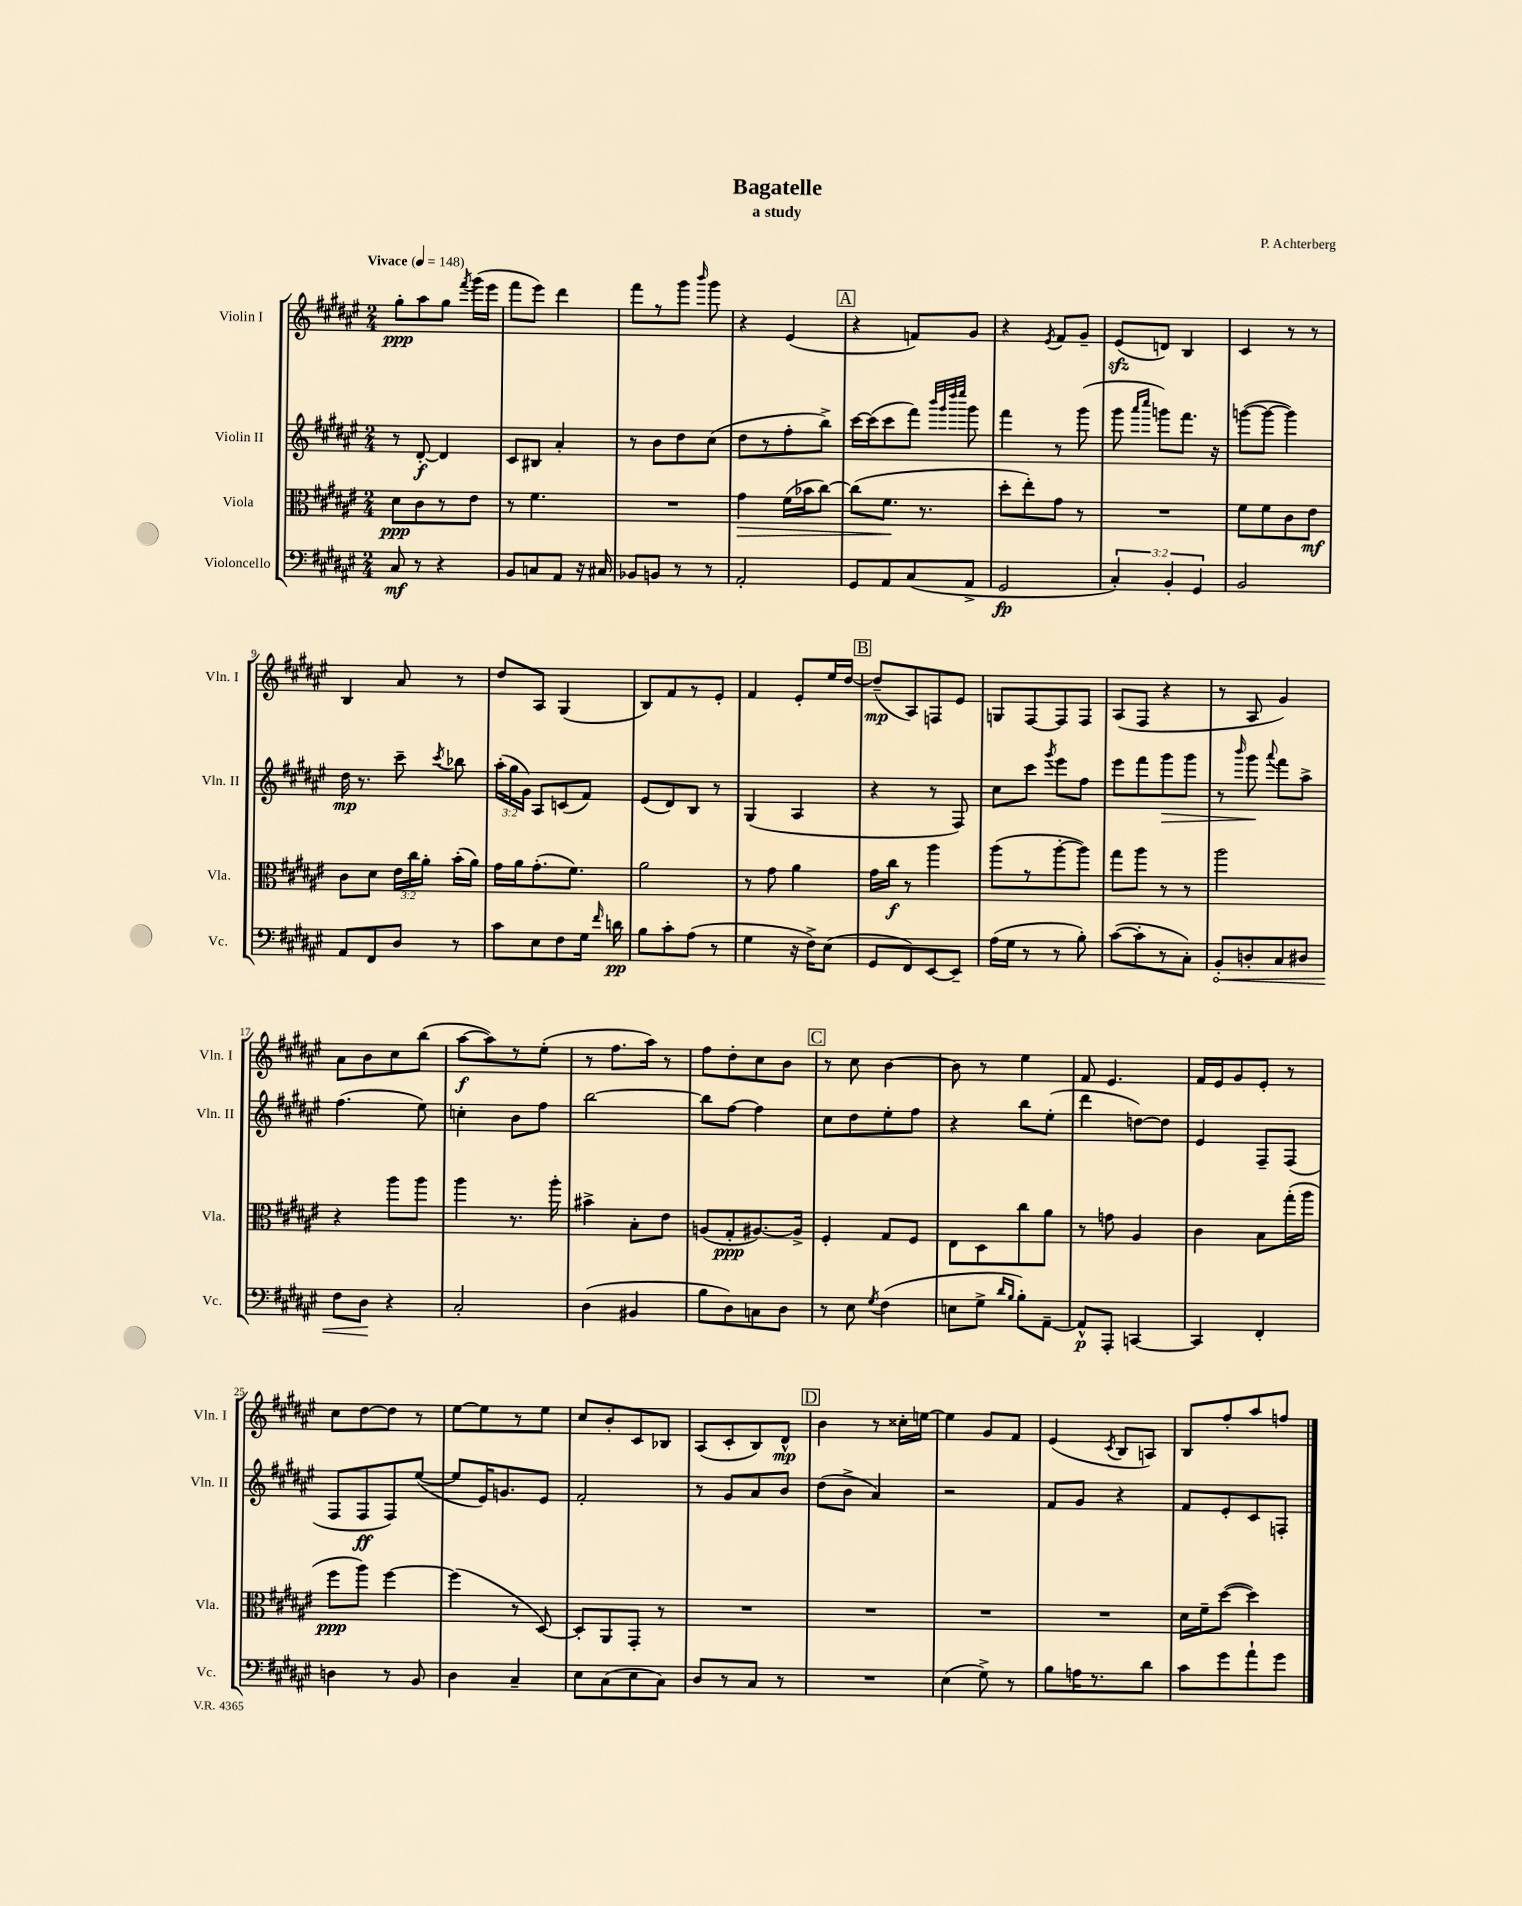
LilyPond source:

\header { title = "Bagatelle" composer = "P. Achterberg" subtitle = "a study" }
<<
\new StaffGroup <<
\new Staff = "s0" \with { instrumentName = "Violin I" shortInstrumentName = "Vln. I" } {
    \clef treble \key fis \major \numericTimeSignature \time 2/4 \tempo "Vivace" 4 = 148
    \autoBeamOff gis''8[-.\ppp ais''8 gis''8] \acciaccatura { fis'''8 } gis'''16[( eis'''16] |
    fis'''8[ eis'''8]) dis'''4 |
    fis'''8[ r8 gis'''8] \grace { b'''16 } gis'''8 |
    r4 eis'4( |
    \mark \markup { \box "A" } r4 f'8[) gis'8] |
    r4 \acciaccatura { eis'8 } fis'8[ gis'8]-- |
    eis'8[\sfz( d'8]) b4 |
    cis'4 r8 r8 |
    b4 ais'8 r8 |
    dis''8[ ais8] gis4( |
    b8[) fis'8 r8 eis'8]-. |
    fis'4 eis'8[-. eis''16 dis''16]~ |
    \mark \markup { \box "B" } dis''8[--\mp( ais8) f8 eis'8] |
    g8[ fis8~ fis8 fis8] |
    ais8[( fis8] r4 |
    r8 ais8 gis'4) |
    ais'8[ b'8 cis''8 b''8]( |
    ais''8[~\f ais''8) r8 eis''8]-.( |
    r8 fis''8.[ ais''16]) r8 |
    fis''8[ dis''8-. cis''8 b'8] |
    \mark \markup { \box "C" } r8 cis''8 b'4~ |
    b'8 r8 eis''4 |
    fis'8 eis'4. |
    fis'16[ eis'16 gis'8 eis'8]-. r8 |
    cis''8[ dis''8~ dis''8] r8 |
    eis''8[~ eis''8 r8 eis''8] |
    cis''8[ b'8-. cis'8 bes8] |
    ais8[( cis'8-. b8) dis'8]-^\mp |
    \mark \markup { \box "D" } b'4 r8 cisis''16[-. e''16]~ |
    e''4 gis'8[ fis'8] |
    eis'4( \acciaccatura { cis'8 } b8[ a8]) |
    b8[ fis''8-. ais''8 f''8] \bar "|." |
}
\new Staff = "s1" \with { instrumentName = "Violin II" shortInstrumentName = "Vln. II" } {
    \clef treble \key fis \major \numericTimeSignature \time 2/4 \override Staff.TupletNumber.text = #tuplet-number::calc-fraction-text
    \autoBeamOff r8 dis'8~-.\f dis'4 |
    cis'8[ bis8] ais'4-. |
    r8 b'8[ dis''8 cis''8]( |
    dis''8[ r8 fis''8-. b''8]->) |
    \mark \markup { \box "A" } cis'''16[~ cis'''16( cis'''8 fis'''8]) \grace { b'''32[ gis'''32 dis''''32 eis''''32] } gis'''8 |
    fis'''4 r8 gis'''8( |
    gis'''8 \grace { ais'''16[ cis''''16] } g'''8[) fis'''8.] r16 |
    g'''8[~( g'''8]~ g'''4) |
    dis''16\mp r8. cis'''8-- \acciaccatura { cis'''8 } bes''8 |
    \tuplet 3/2 { ais''16[-.( gis''16 gis'16]) } ais8[ c'8( fis'8]) |
    eis'8[( dis'8) b8] r8 |
    gis4( ais4 |
    \mark \markup { \box "B" } r4 r8 fis8) |
    cis''8[ cis'''8] \acciaccatura { gis'''8 } eis'''8[ fis''8] |
    eis'''8[ fis'''8 gis'''8\> gis'''8] |
    r8 \grace { b'''16 } gis'''8\! \appoggiatura { ais'''8 } fis'''8[ ais''8]-> |
    fis''4.( eis''8) |
    c''4-. b'8[ fis''8] |
    b''2~ |
    b''8[ fis''8]~ fis''4 |
    \mark \markup { \box "C" } cis''8[ dis''8 eis''8-. fis''8] |
    r4 b''8[ eis''8]-.( |
    dis'''4 d''8[~) d''8] |
    eis'4 fis8[-- fis8]( |
    fis8[ fis8\ff fis8) eis''8]~( |
    eis''8[ eis'16) g'8. eis'8] |
    fis'2-. |
    r8 gis'8[ ais'8 b'8] |
    \mark \markup { \box "D" } dis''8[( b'8]-> ais'4) |
    r2 |
    fis'8[ gis'8] r4 |
    fis'8[ eis'8-. cis'8 f8]-. \bar "|." |
}
\new Staff = "s2" \with { instrumentName = "Viola" shortInstrumentName = "Vla." } {
    \clef alto \key fis \major \numericTimeSignature \time 2/4 \override Staff.TupletNumber.text = #tuplet-number::calc-fraction-text
    \autoBeamOff dis'8[\ppp cis'8 r8 eis'8] |
    r8 fis'4. |
    R2 |
    gis'4\> fis'16[( bes'16 cis''8]~) |
    \mark \markup { \box "A" } cis''8[( fis'8.]\! r8. |
    dis''8[-. eis''8-.) gis'8] r8 |
    R2 |
    fis'8[ fis'8 cis'8 eis'8]\mf |
    cis'8[ dis'8] \tuplet 3/2 { eis'16[ cis''16 ais'16]-. } b'16[-.( ais'16]) |
    gis'16[ ais'16 gis'8.-.( fis'8.]) |
    ais'2 |
    r8 gis'8 ais'4 |
    \mark \markup { \box "B" } gis'16[ cis''16]\f r8 ais''4 |
    ais''8[( r8 ais''8~-. ais''8]) |
    gis''8[ ais''8] r8 r8 |
    ais''2 |
    r4 ais''8[ ais''8] |
    ais''4 r8. ais''16-. |
    bis'4-> b8[-. eis'8] |
    a8[( gis8-.\ppp ais8.~) ais16]-> |
    \mark \markup { \box "C" } fis4-. gis8[ fis8] |
    eis8[ dis8 cis''8 ais'8] |
    r8 g'8 ais4 |
    cis'4 b8[ gis''16-.( ais''16] |
    fis''8[\ppp ais''8]) fis''4~ |
    fis''4( r8 dis8~) |
    dis8[-. ais,8 gis,8]-. r8 |
    R2 |
    \mark \markup { \box "D" } R2 |
    R2 |
    R2 |
    dis'16[ fis'16-- dis''8]~( dis''4) \bar "|." |
}
\new Staff = "s3" \with { instrumentName = "Violoncello" shortInstrumentName = "Vc." } {
    \clef bass \key fis \major \numericTimeSignature \time 2/4 \override Staff.TupletNumber.text = #tuplet-number::calc-fraction-text
    \autoBeamOff cis8\mf r8 r4 |
    b,8[ c8 ais,8] r16 cis16 |
    bes,8[ b,8] r8 r8 |
    ais,2-. |
    \mark \markup { \box "A" } gis,8[ ais,8 cis8( ais,8]-> |
    gis,2\fp |
    \tuplet 3/2 { cis4-.) b,4-. gis,4 } |
    b,2 |
    ais,8[ fis,8 dis8] r8 |
    cis'8[ eis8 fis8 gis16] \grace { fis'16 } d'16\pp |
    b8[ cis'8-. ais8]( r8 |
    gis4 r16 fis16[->) eis8]( |
    \mark \markup { \box "B" } gis,8[ fis,8) eis,8~ eis,8]-- |
    ais16[( gis16] r8 r8 b8-.) |
    cis'8[~( cis'8-. r8 cis8]-.) |
    \once \override Hairpin.circled-tip = ##t b,8[-.\< d8-. cis8 dis8] |
    fis8[ dis8]\! r4 |
    cis2-. |
    dis4( bis,4 |
    b8[ dis8) c8 dis8] |
    \mark \markup { \box "C" } r8 eis8 \acciaccatura { gis8 } fis4( |
    e8[ gis8]-> \grace { dis'16[ b16] } b8[-.) ais,8]~-- |
    ais,8[-^\p ais,,8]-. c,4~ |
    c,4 fis,4-. |
    d4 r8 b,8 |
    dis4 cis4-- |
    eis8[ cis8( eis8 cis8]) |
    dis8[ r8 cis8] r8 |
    \mark \markup { \box "D" } R2 |
    eis4( gis8->) r8 |
    b8[ a16 r8. dis'8] |
    cis'8[ gis'8 ais'8-! gis'8] \bar "|." |
}
>>
>>
